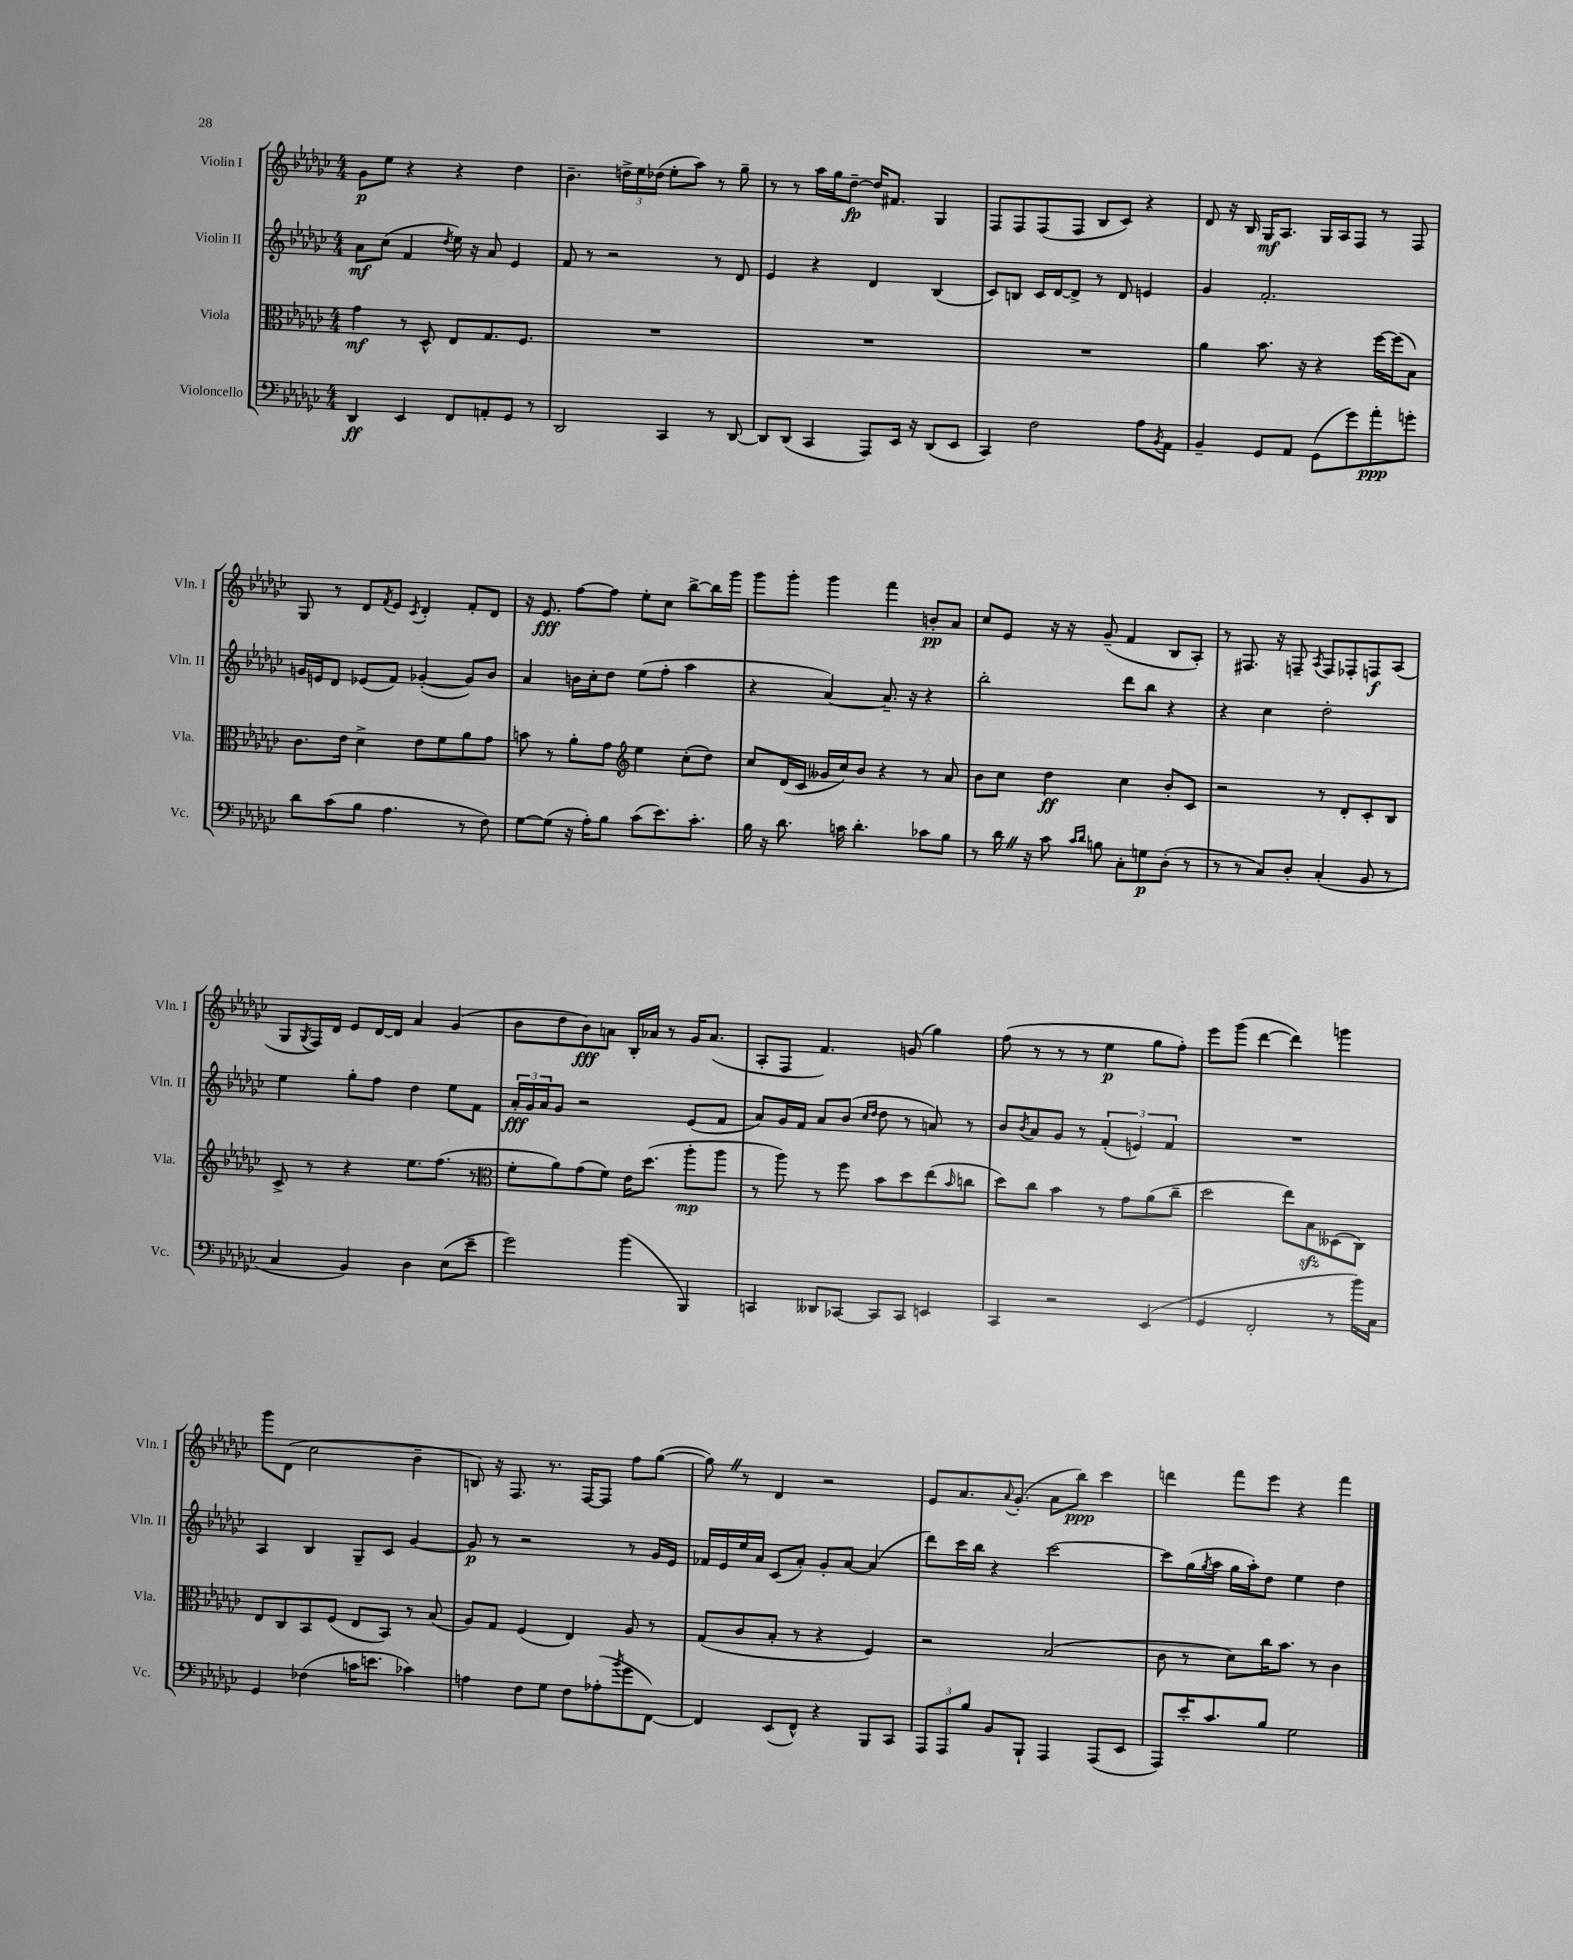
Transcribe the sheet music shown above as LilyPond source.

<<
\new StaffGroup <<
\new Staff = "s0" \with { instrumentName = "Violin I" shortInstrumentName = "Vln. I" } {
    \clef treble \key ges \major \numericTimeSignature \time 4/4
    ges'8\p ees''8 r4 r4 des''4 |
    bes'4.-- \tuplet 3/2 { d''16-> ees''16 des''16( } ees''8-. aes''8) r8 ges''8-- |
    r8 r8 aes''16 ges''16 des''8~--\fp des''16 fis'8. ges4 |
    f8 f8 f8( f8 bes8 ces'8) r4 |
    des'8 r16 bes16 ges16\mf aes8. ges16 aes16 f8 r8 f8 |
    ges8 r8 des'8 \acciaccatura { f'8 } ees'8 \acciaccatura { ces'8 } des'4-. f'8-. des'8 |
    r16 ees'8.\fff f''8~ f''8 ees''8-. ces''8 bes''8~-> bes''16 ges'''16 |
    ges'''8 ges'''8-. ges'''4 f'''4 b'8-.\pp aes'8 |
    ces''8 ees'8 r16 r16 ges'8--( f'4 bes8 aes8-.) |
    r8 fis8. r16 f8-- \acciaccatura { aes8 } f8 fes8-. f8\f aes8( |
    ges8 \acciaccatura { ges8 } f16) des'16 ees'8 des'16~ des'16 aes'4 ges'4( |
    bes'8 des''8 bes'8\fff) a'8 bes16-. aes'16 r8 ges'16 aes'8.( |
    aes8-. f8 f'4.) g'8( ges''4) |
    f''8( r8 r8 r8 ees''4\p ges''8 f''8-.) |
    ees'''8 ges'''8( des'''4~ des'''4) g'''4 |
    ges'''8 des'8( ces''2 bes'4-- |
    b8) r16 f8. r8. f16~ f8 f''8 ges''8~( |
    ges''8) \once \override BreathingSign.text = \markup { \musicglyph "scripts.caesura.straight" } \breathe r8 des'4 r2 |
    ees'8 aes'8. \appoggiatura { aes'8 } ges'8.-.( aes'8 bes''8\ppp) ces'''4 |
    d'''4 f'''8 ees'''8 r4 f'''4 \bar "|." |
}
\new Staff = "s1" \with { instrumentName = "Violin II" shortInstrumentName = "Vln. II" } {
    \clef treble \key ges \major \numericTimeSignature \time 4/4
    aes'8\mf ces''8( f'4 \acciaccatura { des''8 } ees''16) r16 aes'8 ees'4 |
    f'8 r8 r2 r8 des'8 |
    ees'4 r4 des'4 bes4( |
    ces'8) b8 ces'16 des'16~ des'8-> r8 des'8 e'4 |
    ges'4 f'2.-. |
    g'16 e'16 des'8 ees'8( f'8) ges'4~-.( ges'8) bes'8 |
    aes'4 b'16 ces''16-. des''8 ees''8( f''8-. aes''4 |
    r4 aes'4~) aes'8.-- r16 r4 |
    bes''2-. des'''8 bes''8 r4 |
    r4 ces''4 des''2-. |
    ees''4 ges''8-. f''8 des''4 ees''8 f'8 |
    \tuplet 3/2 { aes'16-.\fff ges'16 aes'16 } ges'8 r2 ees'8( f'8 |
    aes'8) ges'16 f'16 aes'8 bes'8( \grace { ces''16 des''16 } des''8 r8 a'8) r8 |
    bes'8 \acciaccatura { bes'8 } aes'8 ges'8 r8 \tuplet 3/2 { f'4-.( e'4) f'4 } |
    R1 |
    aes4 bes4 ges8-- ces'8 ges'4~ |
    ges'8\p r8 r2 r8 ges'16 ees'16 |
    fes'16 ees'16 ees''16 aes'16 ces'8( aes'8-.) ges'8-. aes'8~ aes'4( |
    des'''8) ces'''16 bes''16 r4 ces'''2~ |
    ces'''8 ges''16( \acciaccatura { ges''8 } aes''16 ges''16 aes''16-.) des''8 ees''4 des''4 \bar "|." |
}
\new Staff = "s2" \with { instrumentName = "Viola" shortInstrumentName = "Vla." } {
    \clef alto \key ges \major \numericTimeSignature \time 4/4
    ges'4\mf r8 des8-^ ees8 ges8. f8. |
    R1 |
    R1 |
    R1 |
    aes'4 bes'8. r16 r4 f''16~ f''16( bes8) |
    ces'8. ees'16 des'4-> ees'8 f'8 aes'8 ges'8 |
    b'8 r8 aes'8-. ges'8 \clef treble ees''4 ces''8-.( des''8) |
    ces''8 des'16( ces'16 geses'16 ces''16) bes'8 r4 r8 aes'8 |
    bes'8 ces''8 des''4\ff ces''4 bes'8-. ces'8 |
    r2 r8 des'8-. ces'8-. bes8 |
    ces'8-> r8 r4 ees''8. f''8.( r8 |
    \clef alto f'8-. aes'8) ges'8( f'8) ees'16 des''8.( aes''8-.\mp aes''8 |
    r8 aes''8) r8 f''8 bes'8 des''8 ees''8( \grace { bes'16 } c''8 |
    des''8) ces''8 bes'4 r8 ges'8 aes'8( ces''8-- |
    des''2 ees''8) bes8\sfz deses8( ces8) |
    ees8 ces8 bes,8 f8( ees8 bes,8) r8 bes8( |
    aes8) ges8 f4( ees4) aes8 r8 |
    ges8( ces'8 bes8-. r8 r4 f4) |
    r2 bes2( |
    ces'8 r8 des'8) ces''16 bes'8. r8 ces'4 \bar "|." |
}
\new Staff = "s3" \with { instrumentName = "Violoncello" shortInstrumentName = "Vc." } {
    \clef bass \key ges \major \numericTimeSignature \time 4/4
    des,4\ff ees,4 f,8 a,8-. ges,8 r8 |
    des,2 ces,4 r8 des,8~ |
    des,8 des,8( ces,4 aes,,8) ees,16 r16 des,8( ees,8 |
    ces,4) f2 aes8 \acciaccatura { bes,8 } aes,8 |
    bes,4-- ges,8 aes,8 ges,8( ges'8) aes'8-.\ppp g'8-. |
    des'8 ces'8( bes8 aes4. r8 f8) |
    ges8~ ges8( r16 aes16-.) bes8 ces'8( ees'8.) ces'8.-. |
    bes16 r16 des'8. c'16 des'4.-. ces'8 bes8 |
    r8 des'16 \once \override BreathingSign.text = \markup { \musicglyph "scripts.caesura.straight" } \breathe r16 ces'8 \grace { ces'16 des'16 } b8 ces8-. g8\p des8-.( r8 |
    r8 r8 ces8) des8-. ces4-.( bes,8 r8 |
    ces4 bes,4) des4 ees8( ees'8-- |
    ges'2) bes'4( bes,,4) |
    c,4 deses,8 ces,8~ ces,8 ces,8 e,4 |
    ces,4 r2 ees,4( |
    ges,4 f,2-. r8 bes'16) ces16 |
    ges,4 fes4( c'16 e'8. ces'4) |
    a4 f8 ges8 f8 aes8-.( \acciaccatura { bes'8 } ges'8 f,8~) |
    f,4 ees,8( f,8-^) r4 bes,,8 ces,8 |
    \tuplet 3/2 { aes,,8 aes,,8 bes8 } bes,8 bes,,8-! aes,,4 aes,,8( ees,8 |
    aes,,8) ees'16-. ces'8. bes8 ges2 \bar "|." |
}
>>
>>
\layout { \context { \Score \remove "Bar_number_engraver" } }
